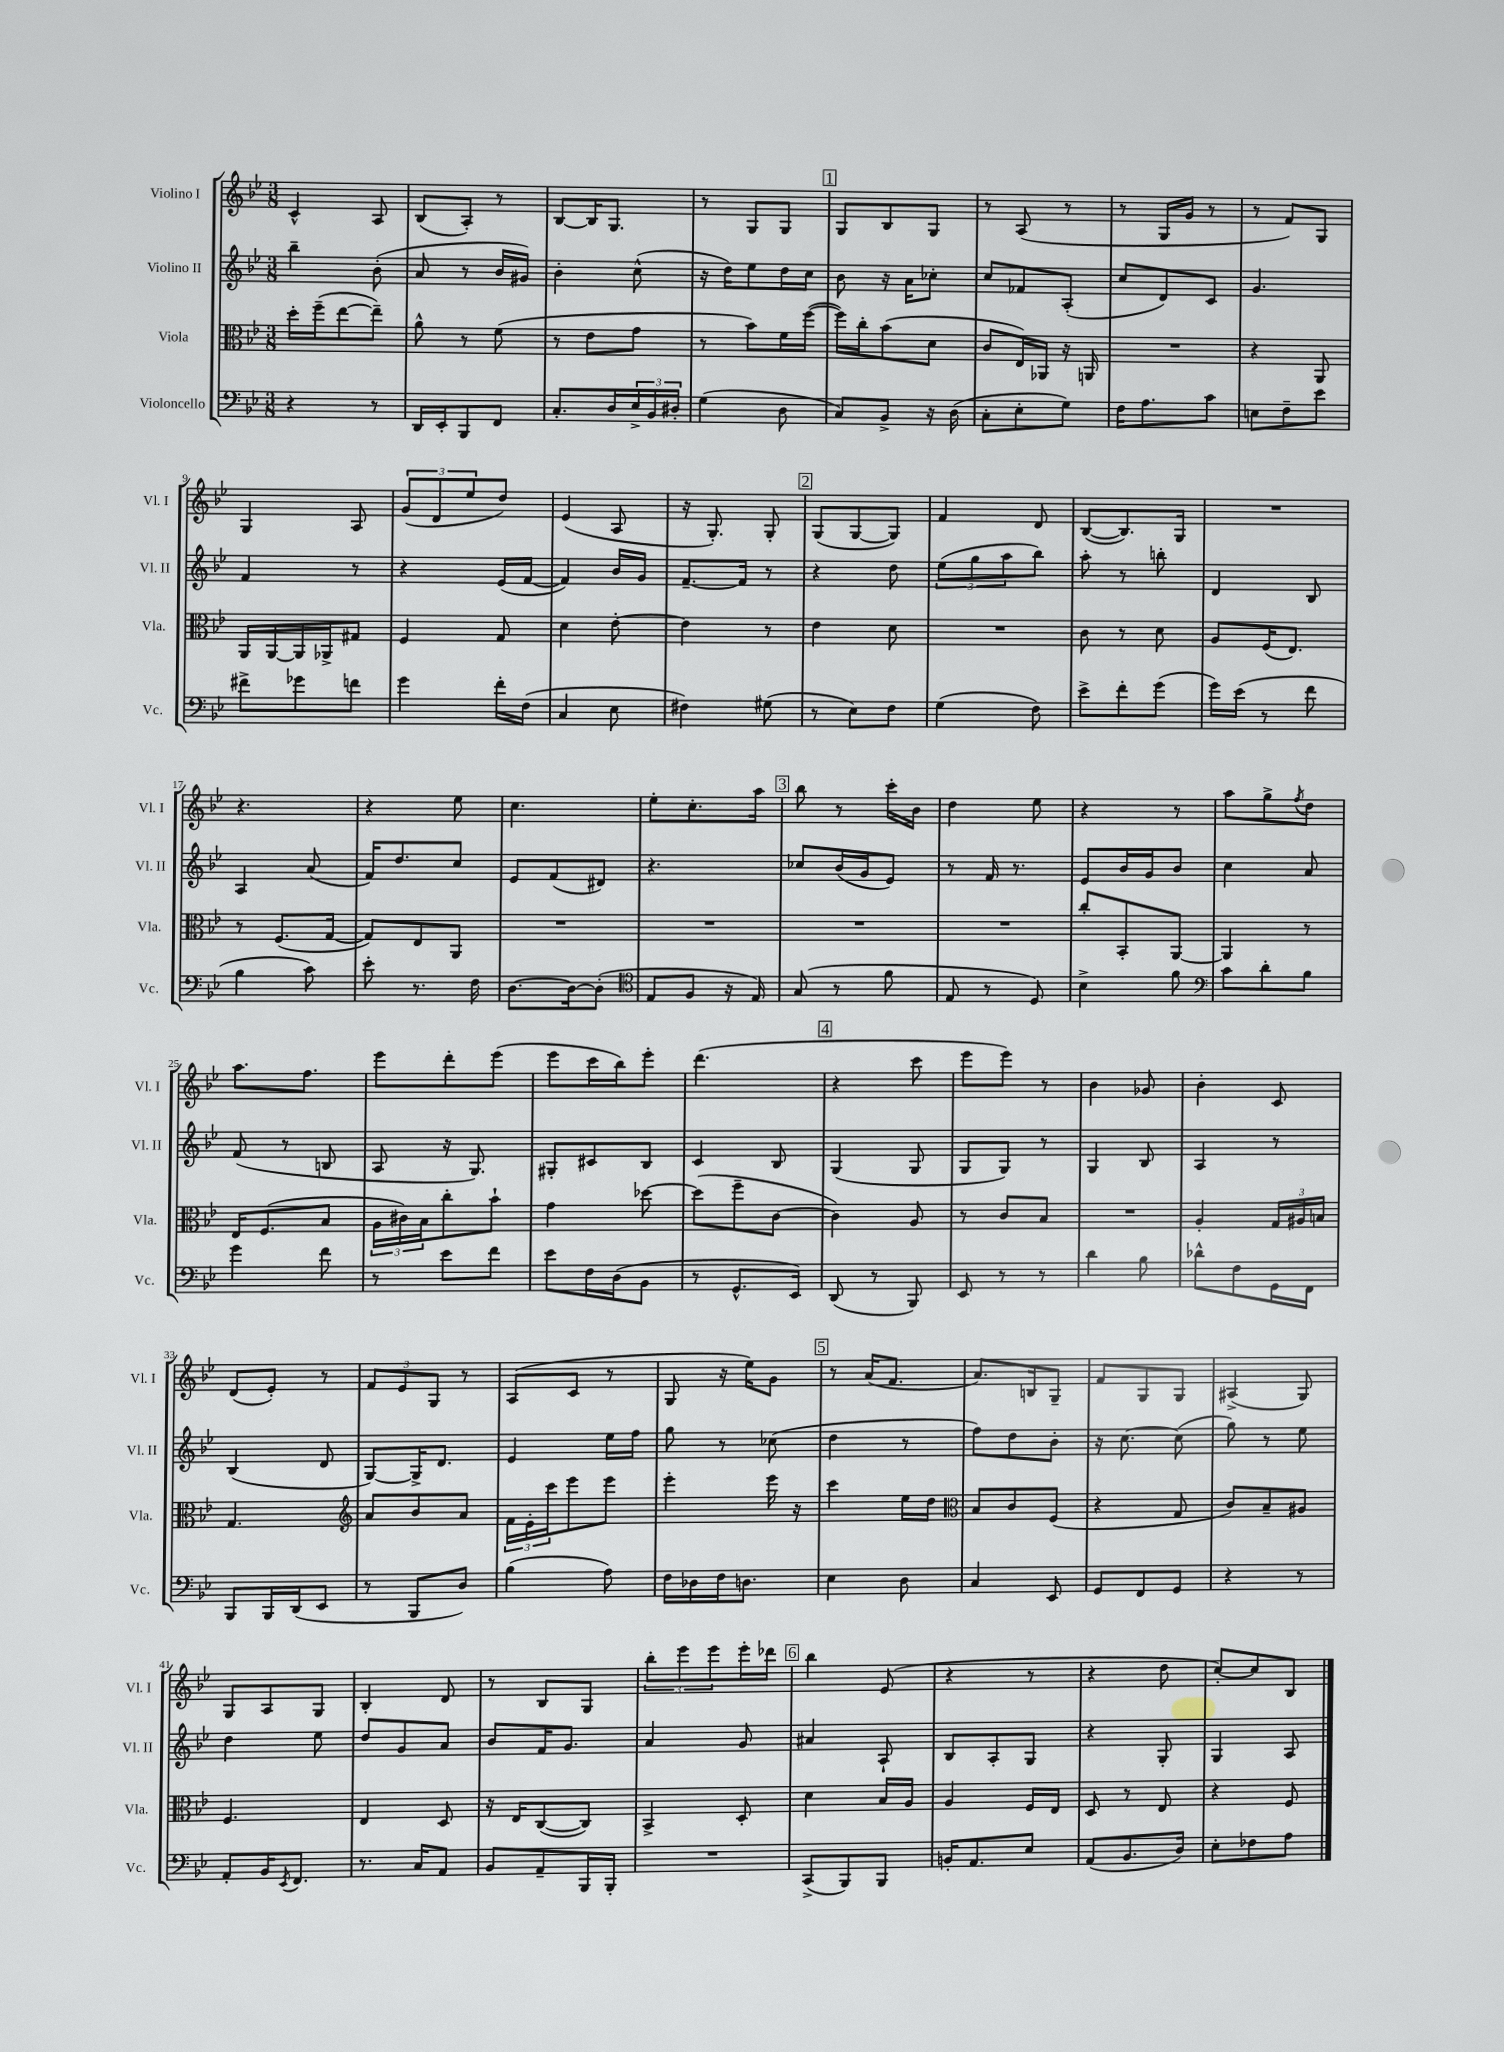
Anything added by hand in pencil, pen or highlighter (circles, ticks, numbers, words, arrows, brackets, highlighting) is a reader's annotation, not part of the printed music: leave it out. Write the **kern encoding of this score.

**kern	**kern	**kern	**kern
*staff4	*staff3	*staff2	*staff1
*clefF4	*clefC3	*clefG2	*clefG2
*k[b-e-]	*k[b-e-]	*k[b-e-]	*k[b-e-]
*M3/8	*M3/8	*M3/8	*M3/8
4r	16dd'\LL	4bb-~\	4c^^/
.	(16ff~\J	.	.
.	[8ee-\	.	.
8r	8ee-~\]J)	(8b-'\	8A/
=	=	=	=
16DD/LL	8a^^\	8a/	(8B-/L
16EE-'/J	.	.	.
8BBB-/	8r	8r	8A'/J)
8FF/J	(8f\	16b-/LL	8r
.	.	16g#/JJ)	.
=	=	=	=
8.C'/L	8r	4b-'\	[8B-/L
.	8e-\L	.	16B-/]K
16D/L	.	.	8.G/J
24E-^/	8g\J	(8cc^^\	.
24BB-/	.	.	.
24D#'/JJ	.	.	.
=	=	=	=
(4G\	8r	16r	8r
.	.	16dd\LK)	.
.	8b-\L)	8ee-\	8G/L
8D\	16f\L	16dd\L	8G/J
.	([16ff\JJ	16cc\JJ	.
=	=	=	=
8C/L)	16ff\]LL)	8b-\	8G/L
.	16cc'\J	.	.
8BB-^/J	(8b-\	16r	8B-/
.	.	16a\LK	.
16r	8d\J	8cc-'\J	8G/J
(16D\	.	.	.
=	=	=	=
8C'\L	8c/L	8cc/L	8r
8E-'\	16E-/L)	8f-/	(8A/
.	16AA-/JJ	.	.
8G\J)	16r	(8A'/J	8r
.	16AA/	.	.
=	=	=	=
16F\LK	4.r	8cc/L	8r
8.A\	.	.	.
.	.	8d/)	16G/LL
.	.	.	16g/JJ
8c\J	.	8c/J	8r
=	=	=	=
8E\L	4r	4.g/	8r
8F~\	.	.	8f/L)
8e-\J	8AA/	.	8G/J
=	=	=	=
8f#^\L	16AA/LL	4f/	4G/
.	[16AA/	.	.
8g-\	16AA/]	.	.
.	16AA-^/J	.	.
8f\J	8G#/J	8r	8A/
=	=	=	=
4g\	4F/	4r	(12g/L
.	.	.	12d/
.	.	.	12ee-/
16f'\LL	8G/	(16e-/LL	8dd/J)
(16F\JJ	.	[16f/JJ	.
=	=	=	=
4C/	4d\	4f/])	(4e-/
8E-\	[8e-'\	16b-/LL	8A/
.	.	16g/JJ	.
=	=	=	=
4F#\)	4e-\]	[8.f~/L	16r
.	.	.	8.G'/)
.	.	16f/]Jk	.
(8G#\	8r	8r	8G'/
=	=	=	=
8r	4e-\	4r	(8G/L
8E-\L)	.	.	[8G/
8F\J	8d\	8dd\	8G/]J)
=	=	=	=
(4G\	4.r	(12ee-\L	4f/
.	.	12gg\	.
.	.	12aa\	.
8F\)	.	8bb-\J)	8d/
=	=	=	=
8e-^\L	8c\	8aa'\	([8B-/L
8f'\	8r	8r	8.B-/])
(8g\J	8d\	8bb'\	.
.	.	.	16G/Jk
=	=	=	=
16g\LL)	8A/L	4d/	4.r
(16e-\JJ	.	.	.
8r	(16F/K	.	.
.	8.E-/J)	.	.
8f\	.	8B-/	.
=	=	=	=
4B-\	8r	4A/	4.r
.	(8.F/L	.	.
8c\)	.	(8a/	.
.	[16G/Jk	.	.
=	=	=	=
8e-'\	8G/]L)	16f/LK)	4r
.	.	8.dd/	.
8.r	8E-/	.	.
.	8AA/J	8cc/J	8ee-\
16F\	.	.	.
=	=	=	=
[8.D\L	4.r	8e-/L	4.cc\
.	.	(8f/	.
16D\_k	.	.	.
(8D'\]J	.	8d#/J)	.
=	=	=	=
*clefC4	*	*	*
8E-/L	4.r	4.r	8ee-'\L
8F/J	.	.	8.cc'\
16r	.	.	.
16E-/)	.	.	16aa\Jk
=	=	=	=
(8G/	4.r	8cc-/L	8bb-\
8r	.	(16b-/L	8r
.	.	16g/J	.
8f\	.	8e-/J)	16ccc'\LL
.	.	.	16b-\JJ
=	=	=	=
8E-/	4.r	8r	4dd\
8r	.	16f/	.
.	.	8.r	.
8D/)	.	.	8ee-\
=	=	=	=
4B-^\	8cc'/L	8e-/L	4r
.	8BB-'/	16b-/L	.
.	.	16g/J	.
8f\	[8AA/J	8b-/J	8r
=	=	=	=
*clefF4	*	*	*
8c\L	4AA/]	4cc\	8aa\L
8d'\	.	.	8gg^\
.	.	.	8qff/
8B-\J	8r	8a/	8dd\J
=	=	=	=
4g\	16E-/LK	(8f/	8.aa\L
.	(8.F/	.	.
.	.	8r	.
.	.	.	8.ff\J
8f\	8B-/J	8B/	.
=	=	=	=
8r	24A\LL	8A/	8eee-\L
.	24c#\)	.	.
.	24B-\J	.	.
8e-\L	8cc'\	16r	8ddd'\
.	.	8.G/)	.
8f\J	8b-`\J	.	(8eee-\J
=	=	=	=
8e-\L	4g\	8G#'/L	8eee-\L
16F\L	.	8c#/	16ccc\L
(16D\J	.	.	16bb-\J)
8BB-\J	[8dd-\	8B-/J	8eee-'\J
=	=	=	=
8r	(8dd-\]L	4c/	(4.ddd\
8.GG^^/L	8ff~\	.	.
.	[8c\J	8B-/	.
16EE-/Jk)	.	.	.
=	=	=	=
(8DD/	4c\])	(4G/	4r
8r	.	.	.
8BBB-/)	8A/	8G/	8ccc\
=	=	=	=
8EE-/	8r	8G/L	8eee-\L
8r	8c/L	8G/J)	8eee-\J)
8r	8B-/J	8r	8r
=	=	=	=
4d\	4.r	4G/	4b-\
8B-\	.	8B-/	8g-/
=	=	=	=
8d-^^\L	4A'/	4A/	4b-'\
8F\	.	.	.
16GG\L	24G/LL	8r	8c/
.	24A#/	.	.
16FF\JJ	.	.	.
.	24B/JJ	.	.
=	=	=	=
8BBB-/L	4.G/	(4B-/	(8d/L
16BBB-/L	.	.	8e-'/J)
(16DD/J	.	.	.
8EE-/J	.	8d/	8r
=	=	=	=
*	*clefG2	*	*
8r	8a/L	[8G/L)	12f/L
.	.	.	12e-/
8BBB-/L	8b-/	16G^/]K	.
.	.	.	12G/J
.	.	8.d/J	.
8D/J)	8a/J	.	8r
=	=	=	=
(4B-\	24f\LL	4e-/	(8A/L
.	24e-'\	.	.
.	24ccc\J	.	.
.	8eee-\	.	8c/J
8A\)	8eee-\J	16ee-\LL	8r
.	.	16ff\JJ	.
=	=	=	=
16F\LL	4eee-'\	8gg\	8G/
16D-\	.	.	.
16F\J	.	8r	16r
8.D\J	.	.	16ee-\LK)
.	16eee-\	(8cc-\	8g\J
.	16r	.	.
=	=	=	=
4E-\	4ccc\	4dd\	8r
.	.	.	(16a/LK
.	.	.	8.f/J
8D\	16ee-\LL	8r	.
.	16dd\JJ	.	.
=	=	=	=
*	*clefC3	*	*
4C/	8B-/L	8ff\L)	8.a/L)
.	8c/	8dd\	.
.	.	.	16B/k
8EE-/	(8F/J	8b-'\J	8G~/J
=	=	=	=
8GG/L	4r	16r	8f/L
.	.	[8.cc\	.
8FF/	.	.	8G/
8GG/J	8G/	(8cc\]	8G/J
=	=	=	=
4r	8c/L)	8gg\)	(4A#^/
.	8B-~/	8r	.
8r	8A#/J	8ee-\	8G/)
=	=	=	=
8AA'/L	4.F/	4dd\	8G/L
16BB-/K	.	.	8A/
8qEE-/	.	.	.
8.FF/J	.	.	.
.	.	8ee-\	8G/J
=	=	=	=
8.r	4E-/	8dd/L	4B-'/
.	.	8g/	.
16C/LK	.	.	.
8AA/J	8D/	8a/J	8d/
=	=	=	=
8BB-/L	16r	8b-/L	8r
.	16E-/LK	.	.
8AA~/	([8C/	16f/K	8B-/L
.	.	8.g/J	.
16BBB-/L	8C/]J)	.	8G/J
16BBB-'/JJ	.	.	.
=	=	=	=
4.r	4BB-^/	4a/	12bb-'\L
.	.	.	12eee-\
.	.	.	12eee-\
.	8D'/	8g/	16eee-'\L
.	.	.	16ddd-\JJ
=	=	=	=
(8CC^/L	4d\	4a#/	4bb-\
8BBB-/)	.	.	.
8BBB-/J	16B-/LL	8A`/	(8e-/
.	16A/JJ	.	.
=	=	=	=
16BB'/LK	4A/	8B-/L	4r
8.AA/	.	.	.
.	.	8A'/	.
8E-/J	16F/LL	8G/J	8r
.	16E-/JJ	.	.
=	=	=	=
(8AA/L	8D/	4r	4r
8.BB-/	8r	.	.
.	8E-/	8G'/	8dd\
16D/Jk)	.	.	.
=	=	=	=
8E-'\L	4r	4G/	[8cc'/L)
8F-\	.	.	8cc/]
8A\J	8F/	8A/	8B-/J
==	==	==	==
*-	*-	*-	*-
